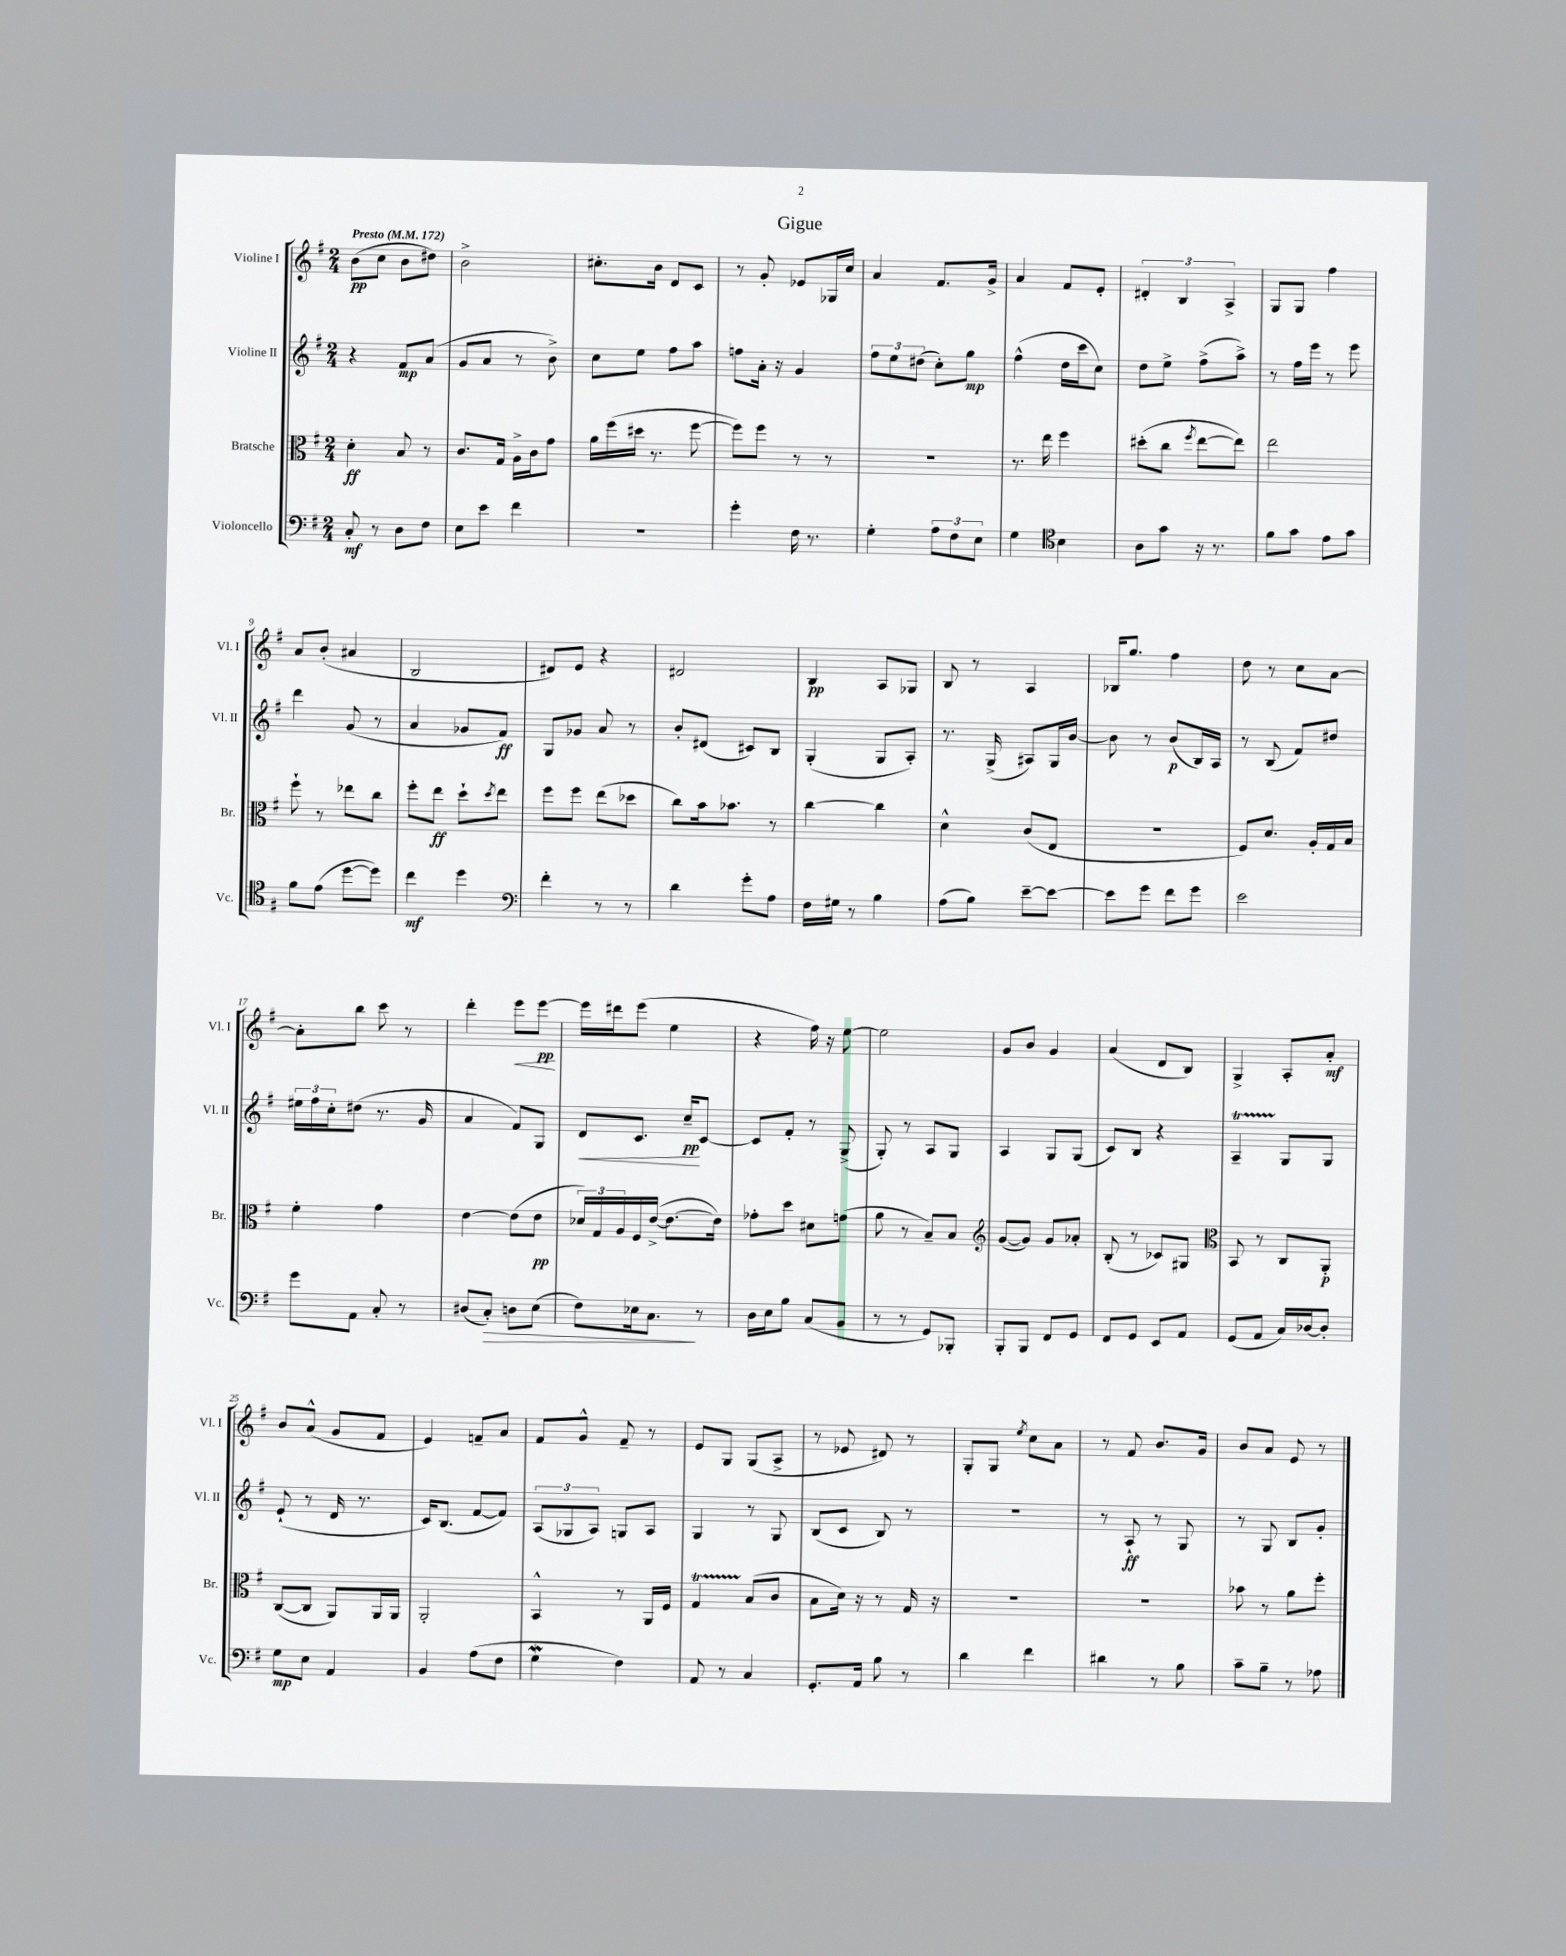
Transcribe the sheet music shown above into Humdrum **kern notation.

**kern	**dynam	**kern	**dynam	**kern	**dynam	**kern	**dynam
*part4	*part4	*part3	*part3	*part2	*part2	*part1	*part1
*staff4	*staff4	*staff3	*staff3	*staff2	*staff2	*staff1	*staff1
*I"Violoncello	*	*I"Bratsche	*	*I"Violine II	*	*I"Violine I	*
*I'Vc.	*	*I'Br.	*	*I'Vl. II	*	*I'Vl. I	*
*clefF4	*	*clefC3	*	*clefG2	*	*clefG2	*
*k[f#]	*	*k[f#]	*	*k[f#]	*	*k[f#]	*
*M2/4	*	*M2/4	*	*M2/4	*	*M2/4	*
*MM172	*	*MM172	*	*MM172	*	*MM172	*
=1	=1	=1	=1	=1	=1	=1	=1
!	!	!	!	!	!	!LO:TX:a:B:t=Presto	!
8C'/	mf	4d'\	ff	4r	.	(8b\L	pp
8r	.	.	.	.	.	8cc\J	.
8D\L	.	8B/	.	8f#/L	mp	8b\L	.
8F#\J	.	8r	.	(8a/J	.	8dd#X\J)	.
=2	=2	=2	=2	=2	=2	=2	=2
8E\L	.	8.c/L	.	8g/L	.	2b^\	.
8e\J	.	.	.	8a/J	.	.	.
.	.	16G/Jk	.	.	.	.	.
4f#\	.	16A^\LL	.	8r	.	.	.
.	.	16c\J	.	.	.	.	.
.	.	8g\J	.	8b^\)	.	.	.
=3	=3	=3	=3	=3	=3	=3	=3
2r	.	16a\LL	.	8cc\L	.	8.cc#X'\L	.
.	.	(16ff#\	.	.	.	.	.
.	.	16dd#X\JJ	.	8ee\J	.	.	.
.	.	8.r	.	.	.	16b\Jk	.
.	.	.	.	8ff#\L	.	8d/L	.
.	.	[8ff#\	.	8aa\J	.	8c/J	.
=4	=4	=4	=4	=4	=4	=4	=4
4g'\	.	8ff#\L])	.	8ffn\L	.	8r	.
.	.	8ff#\J	.	16a'\Jk	.	8g'/	.
.	.	.	.	16r	.	.	.
16F#\	.	8r	.	4g/	.	8e-X/L	.
8.r	.	.	.	.	.	.	.
.	.	8r	.	.	.	16G-X/L	.
.	.	.	.	.	.	16cc/JJ	.
=5	=5	=5	=5	=5	=5	=5	=5
4G'\	.	2r	.	12ff#\L	.	4a/	.
.	.	.	.	12ee\	.	.	.
.	.	.	.	(12dd#X\J	.	.	.
12A\L	.	.	.	8cc'\L)	.	8.f#/L	.
12F#\	.	.	.	.	.	.	.
.	.	.	.	8gg\J	mp	.	.
12E\J	.	.	.	.	.	.	.
.	.	.	.	.	.	16g^/Jk	.
=6	=6	=6	=6	=6	=6	=6	=6
4G\	.	8.r	.	(4ff#^^\	.	4a/	.
.	.	16ee\	.	.	.	.	.
*clefC4	*	*	*	*	*	*	*
4B\	.	4ff#\	.	16dd\LL	.	8f#/L	.
.	.	.	.	16ccc\J	.	.	.
.	.	.	.	8cc\J)	.	8e'/J	.
=7	=7	=7	=7	=7	=7	=7	=7
8A\L	.	(8dd#X'\L	.	8dd\L	.	6d#X'/	.
8g\J	.	8cc\J	.	8ee^\J	.	.	.
.	.	.	.	.	.	6B/	.
.	.	8qff#/	.	.	.	.	.
16r	.	[8ee\L	.	(8ff#^\L	.	.	.
8.r	.	.	.	.	.	.	.
.	.	.	.	.	.	6A^/	.
.	.	8ee\J])	.	8aa^\J)	.	.	.
=8	=8	=8	=8	=8	=8	=8	=8
8f#\L	.	2ee\	.	8r	.	8G/L	.
8g\J	.	.	.	16ff#\LL	.	8G/J	.
.	.	.	.	16eee\JJ	.	.	.
8e\L	.	.	.	8r	.	4ff#\	.
8g\J	.	.	.	8eee\	.	.	.
!!LO:LB:g=z
=9	=9	=9	=9	=9	=9	=9	=9
8f#\L	.	8ff#`\	.	4ddd\	.	8a/L	.
(8e\J	.	8r	.	.	.	(8b'/J	.
[8dd\L	.	8ee-X\L	.	(8g/	.	4a#X/	.
8dd\J])	.	8cc\J	.	8r	.	.	.
=10	=10	=10	=10	=10	=10	=10	=10
4cc\	mf	8ff#'\L	.	4a/	.	2B/	.
.	.	8ee\J	ff	.	.	.	.
4dd\	.	8dd`\L	.	8g-X/L	.	.	.
.	.	8qdd/	.	.	.	.	.
.	.	8ee\J	.	8f#/J)	ff	.	.
=11	=11	=11	=11	=11	=11	=11	=11
*clefF4	*	*	*	*	*	*	*
4f#'\	.	8ff#\L	.	8G/L	.	8d#X/L)	.
.	.	8ff#\J	.	8g-X/J	.	8e/J	.
8r	.	(8ee\L	.	8a/	.	4r	.
8r	.	8dd-X\J	.	8r	.	.	.
=12	=12	=12	=12	=12	=12	=12	=12
4d\	.	8cc\L)	.	8b'/L	.	2d#X/	.
.	.	16b\k	.	(8d#X/J	.	.	.
.	.	8.b-X\J	.	.	.	.	.
8g'\L	.	.	.	8c#X/L)	.	.	.
8A\J	.	8r	.	8B/J	.	.	.
=13	=13	=13	=13	=13	=13	=13	=13
16F#\LL	.	[4cc\	.	(4G'/	.	4B/	pp
16G#X\JJ	.	.	.	.	.	.	.
8r	.	.	.	.	.	.	.
4B\	.	4cc\]	.	8G/L	.	8A/L	.
.	.	.	.	8A'/J)	.	8G-X/J	.
=14	=14	=14	=14	=14	=14	=14	=14
(8A\L	.	4d^^\	.	8.r	.	8B/	.
8B\J)	.	.	.	.	.	8r	.
.	.	.	.	(16G^/	.	.	.
[8e~\L	.	(8c/L	.	8A#X/L)	.	4A/	.
8e\J_	.	8E/J	.	16G/L	.	.	.
.	.	.	.	[16b/JJ	.	.	.
=15	=15	=15	=15	=15	=15	=15	=15
8e\L]	.	2r	.	8b\]	.	16B-X/KL	.
.	.	.	.	.	.	8.gg/J	.
8g\J	.	.	.	8r	.	.	.
8f#\L	.	.	.	(8b/L	p	4ff#\	.
8g\J	.	.	.	16B/L)	.	.	.
.	.	.	.	16A/JJ	.	.	.
=16	=16	=16	=16	=16	=16	=16	=16
2e\	.	8F#/L)	.	8r	.	8dd\	.
.	.	8.d/J	.	(8B/	.	8r	.
.	.	.	.	8f#/L)	.	8cc\L	.
.	.	16A'/LL	.	.	.	.	.
.	.	16G/	.	8dd#X/J	.	[8a\J	.
.	.	16B/JJ	.	.	.	.	.
!!LO:LB:g=z
=17	=17	=17	=17	=17	=17	=17	=17
8g\L	.	4f#'\	.	24ee#X\LL	.	8a'\L]	.
.	.	.	.	24ff#\	.	.	.
.	.	.	.	24cc'\J	.	.	.
8AA\J	.	.	.	(8dd#X\J	.	8bb\J	.
8C'/	.	4g\	.	8.r	.	8ccc\	.
8r	.	.	.	.	.	8r	.
.	.	.	.	16g/	.	.	.
=18	=18	=18	=18	=18	=18	=18	=18
(8D#X/L	.	[4e\	.	4a/	.	4ddd'\	.
!	!LO:HP:b	!	!	!	!	!	!
8C'/J)	>	.	.	.	.	.	.
!	!	!	!	!	!	!	!LO:HP:b
8Dn\L	.	(8e\L]	.	8f#/L)	.	8eee\L	<
(8E\J	.	8e\J	pp	8G/J	.	[8eee\J	pp
.	.	.	.	.	.	.	[
=19	=19	=19	=19	=19	=19	=19	=19
!	!	!	!	!	!LO:HP:b	!	!
8F#\L)	.	24d-X/LL)	.	8d/L	<	16eee\LL]	.
.	.	24G/	.	.	.	.	.
.	.	.	.	.	.	16ddd#X\J	.
.	.	24A/	.	.	.	.	.
16E-X\k	.	16F#/	.	8.c/J	.	(8eee\J	.
8.C\J	.	([16e^/JJ	.	.	.	.	.
.	.	8.e\L_	.	.	.	4ee\	.
.	.	.	.	16cc~/KL	pp	.	.
8r	]	.	.	[8c/J	[	.	.
.	.	16e\Jk])	.	.	.	.	.
=20	=20	=20	=20	=20	=20	=20	=20
16D\LL	.	8g-X'\L	.	8c/L]	.	4r	.
16E\J	.	.	.	.	.	.	.
8B\J	.	8dd\J	.	8f#'/J	.	.	.
(8C/L	.	8d#X\L	.	8r	.	16ff#\)	.
.	.	.	.	.	.	16r	.
8BB/J	.	(8gn\J	.	(8G^/	.	[8ee\	.
=21	=21	=21	=21	=21	=21	=21	=21
8r	.	8a\	.	8G'/)	.	2ee\]	.
8r	.	8r	.	8r	.	.	.
8GG/L)	.	8B~/L)	.	8A/L	.	.	.
8BBB-X'/J	.	8B/J	.	8G/J	.	.	.
=22	=22	=22	=22	=22	=22	=22	=22
*	*	*clefG2	*	*	*	*	*
8BBB'/L	.	([8g/L	.	4A/	.	8g/L	.
8BBB/J	.	8g/J])	.	.	.	8b/J	.
8FF#/L	.	8g/L	.	8G/L	.	4g/	.
8GG/J	.	8a-X'/J	.	(8G/J	.	.	.
=23	=23	=23	=23	=23	=23	=23	=23
8FF#/L	.	(8B'/	.	8c/L)	.	(4a/	.
8GG/J	.	8r	.	8B/J	.	.	.
8EE/L	.	8c-X/L)	.	4r	.	8d/L	.
8AA/J	.	8G#X/J	.	.	.	8B/J)	.
=24	=24	=24	=24	=24	=24	=24	=24
*	*	*clefC3	*	*	*	*	*
(8GG/L	.	8BB/	.	4AT~/	.	4G^/	.
8AA/J	.	8r	.	.	.	.	.
16C/LL)	.	8C/L	.	8G/L	.	8A'/L	.
[16D-X/J	.	.	.	.	.	.	.
8D-'/J]	.	8AA'/J	p	8G/J	.	8a'/J	mf
!!LO:LB:g=z
=25	=25	=25	=25	=25	=25	=25	=25
8G\L	mp	([8C/L	.	(8e`/	.	8b/L	.
8E\J	.	8C/J]	.	8r	.	(8a^^/J	.
4AA/	.	8AA/L)	.	16d/	.	8g/L	.
.	.	.	.	8.r	.	.	.
.	.	16AA/L	.	.	.	8f#/J	.
.	.	16AA/JJ	.	.	.	.	.
=26	=26	=26	=26	=26	=26	=26	=26
4BB/	.	2AA'/	.	16c/KL)	.	4e/)	.
.	.	.	.	(8.B/J	.	.	.
(8A\L	.	.	.	[8f#/L	.	8fn~/L	.
8F#\J	.	.	.	8f#/J])	.	8a/J	.
=27	=27	=27	=27	=27	=27	=27	=27
4Gw\	.	4BB^^/	.	(12A/L	.	8f#/L	.
.	.	.	.	12G-X/	.	.	.
.	.	.	.	.	.	8g^^/J	.
.	.	.	.	12A/J)	.	.	.
4F#\)	.	8r	.	8Gn/L	.	8f#~/	.
.	.	16AA/LL	.	8A/J	.	8r	.
.	.	16F#/JJ	.	.	.	.	.
=28	=28	=28	=28	=28	=28	=28	=28
8AA/	.	4GT/	.	4G/	.	8e/L	.
8r	.	.	.	.	.	8G/J	.
4C/	.	(8B/L	.	8r	.	(8G/L	.
.	.	8c/J	.	8G/	.	8A^/J	.
=29	=29	=29	=29	=29	=29	=29	=29
8.GG'/L	.	8B\L	.	(8B/L	.	8r	.
.	.	16d\Jk)	.	8c/J	.	8e-X/	.
16AA/Jk	.	16r	.	.	.	.	.
8B\	.	8r	.	8B/)	.	8d#X/)	.
8r	.	16G/	.	8r	.	8r	.
.	.	16r	.	.	.	.	.
=30	=30	=30	=30	=30	=30	=30	=30
4d\	.	2r	.	2r	.	8G'/L	.
.	.	.	.	.	.	8G/J	.
.	.	.	.	.	.	8qee/	.
4f#\	.	.	.	.	.	8cc\L	.
.	.	.	.	.	.	8a\J	.
=31	=31	=31	=31	=31	=31	=31	=31
4d#X\	.	2r	.	8r	.	8r	.
.	.	.	.	8A`/	ff	8f#/	.
8r	.	.	.	8r	.	8.b/L	.
8B\	.	.	.	8G/	.	.	.
.	.	.	.	.	.	16g/Jk	.
=32	=32	=32	=32	=32	=32	=32	=32
8c~\L	.	8b-X\	.	8r	.	8b/L	.
8B~\J	.	8r	.	8G/	.	8a/J	.
8r	.	8a\L	.	8B/L	.	8e/	.
8A-X\	.	8ff#'\J	.	8g'/J	.	8r	.
==	==	==	==	==	==	==	==
*-	*-	*-	*-	*-	*-	*-	*-
